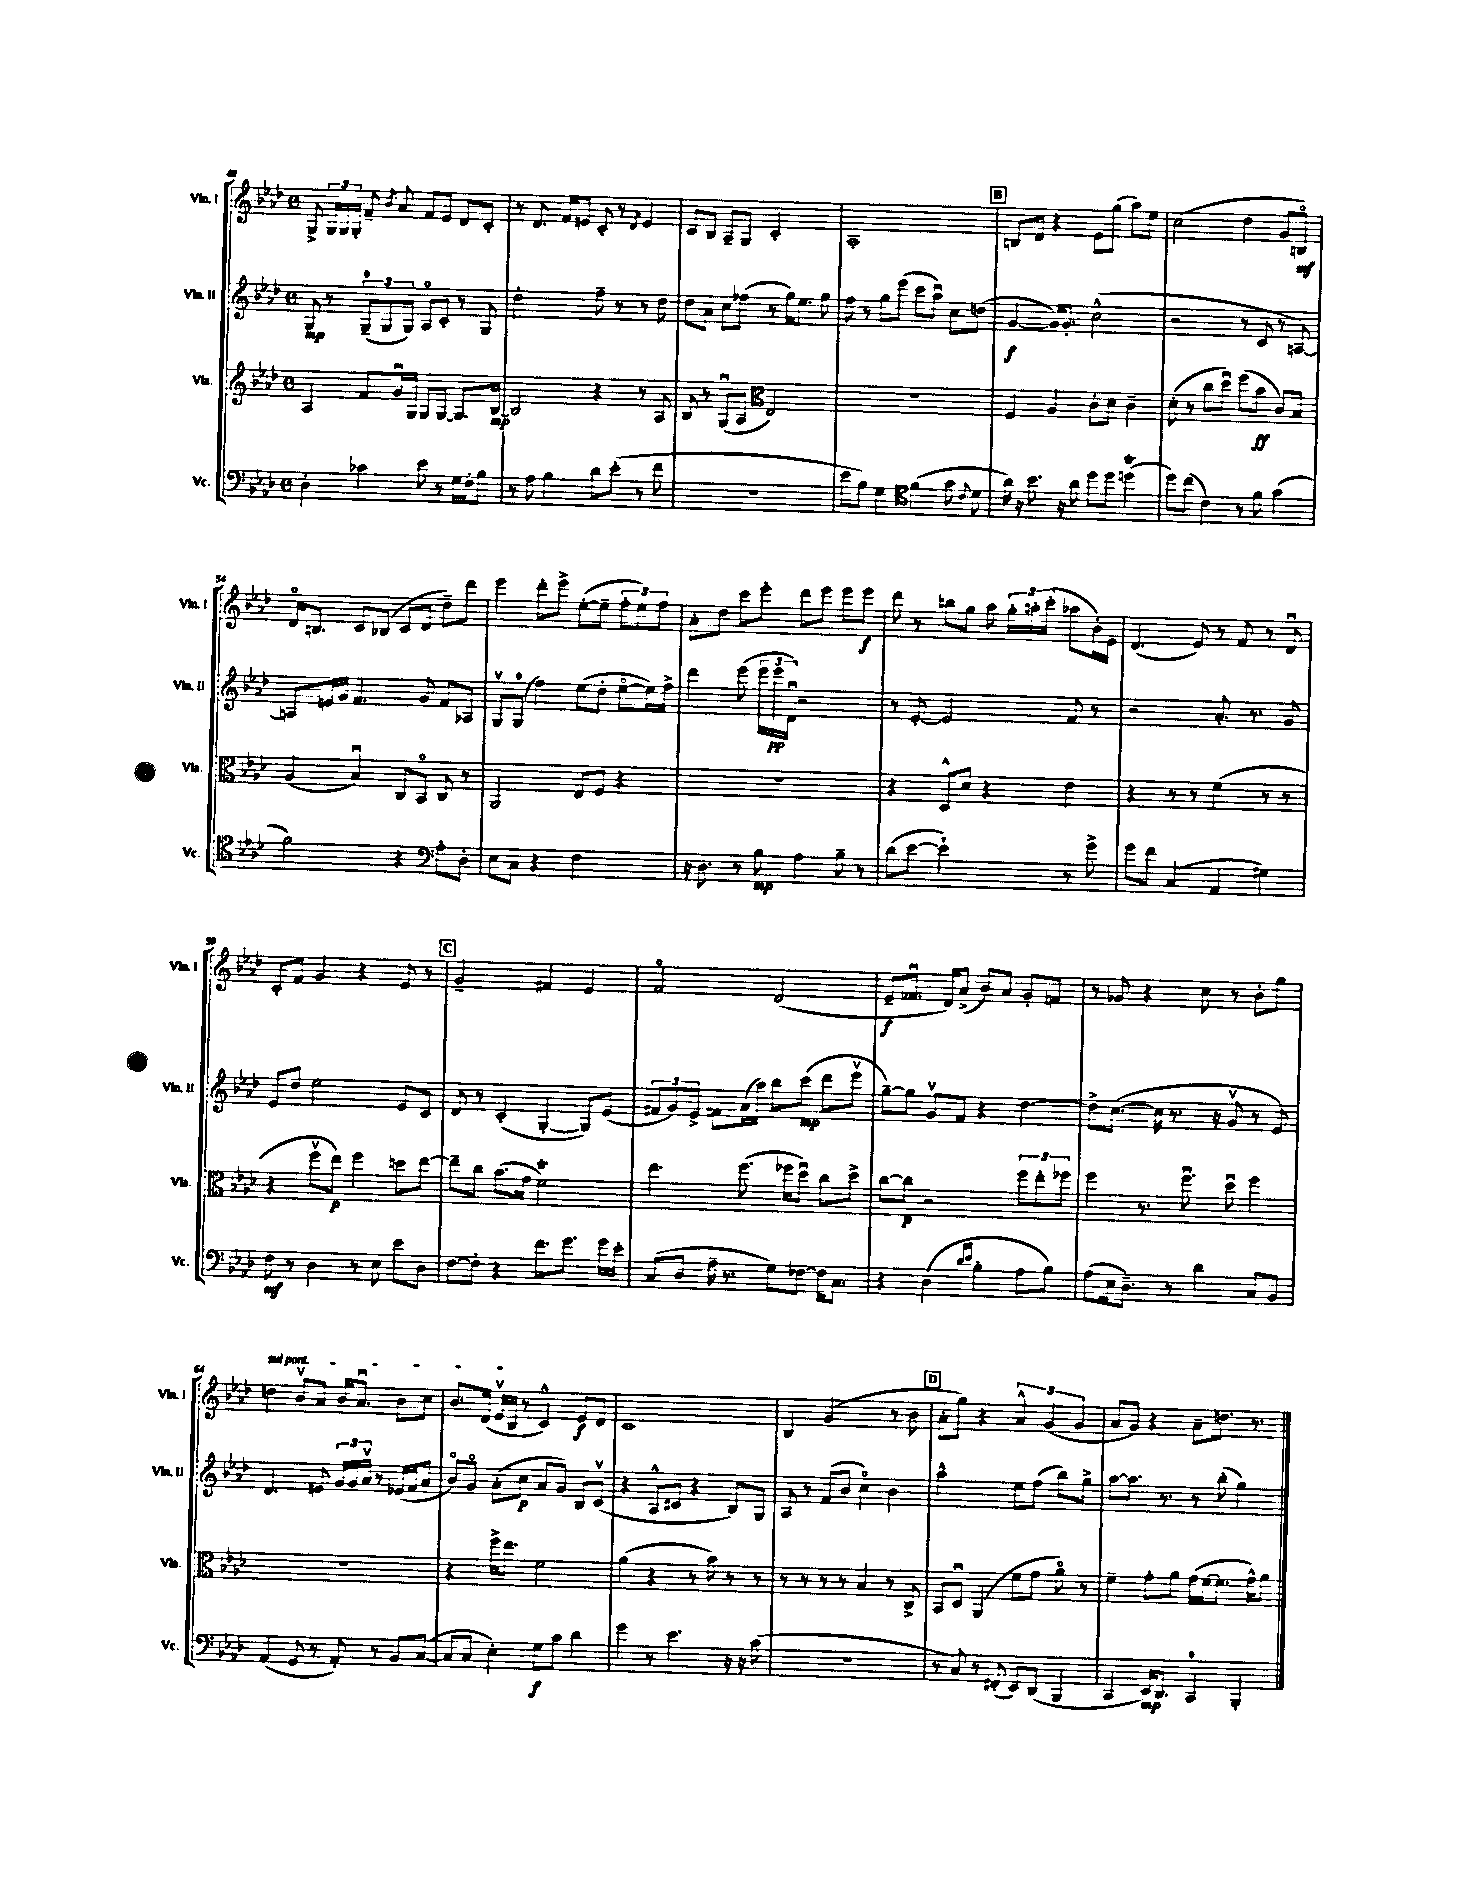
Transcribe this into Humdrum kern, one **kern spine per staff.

**kern	**kern	**kern	**kern
*staff4	*staff3	*staff2	*staff1
*clefF4	*clefG2	*clefG2	*clefG2
*k[b-e-a-d-]	*k[b-e-a-d-]	*k[b-e-a-d-]	*k[b-e-a-d-]
*M4/4	*M4/4	*M4/4	*M4/4
*met(c)	*met(c)	*met(c)	*met(c)
4D-'\	4A-/	8G/	8G^/
.	.	8r	24G/LL
.	.	.	24G/
.	.	.	24G'/JJ
4c-\	8f/L	(12G~/L	8f~/
.	.	12G/	.
.	.	.	8qb-/
.	16gu/L	.	8a-/
.	.	12G/J)	.
.	16G/JJ	.	.
8e-\	8G/L	8A-o/L	8f/L
8r	[8G/J	8c'/J	8e-/J
16G\LL	8.G/]L	8r	8d-/L
16F'\J	.	.	.
8B-\J	.	8G/	8c'/J
.	[16B-/Jk	.	.
=	=	=	=
8r	2B-/]	2dd-'\	8r
8A-\	.	.	8.d-/
4B-\	.	.	.
.	.	.	16f/LK
.	.	.	8e/J
8d-\L	4r	8ff~\	8c'/
(8e-'\J	.	8r	8r
.	.	.	8qd-/
8r	8r	8r	4e/
8f\	8A-/	8dd-\	.
=	=	=	=
1r	8B-/	8dd-\L	8c/L
.	8r	8a-\J	8B-/J
.	(8Gu/L	8cc\L	8A-~/L
.	8A-/J	(8ff-\J	8G/J
*	*clefC3	*	*
.	2E-/)	8r	2c'/
.	.	16gg\LK)	.
.	.	8.ee-\J	.
.	.	8gg\	.
=	=	=	=
8e-\L	1r	8ff\	1A-'
8B-\J)	.	8r	.
4G\	.	8gg\L	.
.	.	(8eee-\J	.
*clefC4	*	*	*
(4f\	.	8ccc\L	.
.	.	8aa-u\J)	.
8g\	.	8cc\L	.
8qqc/	.	.	.
8d-\	.	(8dd\J	.
=	=	=	=
16a-\)	4F/	[4g/	8B/L
16r	.	.	.
8.b-\	.	.	8d-/J
.	4A-/	16g/]LK)	4r
16r	.	8.g'/J	.
8a-\	.	.	.
8dd-\L	8c'\L	(2cc^^\	8e-\L
8dd-\J	8d-\J	.	(8gg\J
(4dd\	4c~\	.	8aa-\L)
.	.	.	8ee-\J
=	=	=	=
8dd-\L)	(8d-'\	2r	(2cc\
(8cc\J	8r	.	.
4c\)	8cc\L	.	.
.	8dd-u\J)	.	.
8r	(8ff\L	8r	4dd-\
8f\	8b-\J	8c/	.
(4g\	8c/L)	8r	8g/L
.	8B-/J	[8A/)	8Bo/J)
=	=	=	=
2f\)	(4A-/	8A/]L	16d-o/LK
.	.	.	8.B/J
.	.	16e/L	.
.	.	16g/JJ	.
.	4B-u/)	4.f/	8c/L
.	.	.	(8B-/J
4r	8C/L	.	8c/L
.	8BB-o/J	8g/	8d-/J
*clefF4	*	*	*
8A-'\L	8C/	8f/L	8dd-~\L)
8D-'\J	8r	8A-/J	8ddd-\J
=	=	=	=
8E-\L	2AA-/	8Gv/L	4eee-\
8C\J	.	(8G/J	.
4r	.	4ff\)	8ddd-'\L
.	.	.	8eee-^\J
2F\	8E-/L	(8ee-\L	([8ee-'\L
.	8F/J	8dd-'\J	8ee-~\]J
.	4r	[8ee-o\L	12ff'\L
.	.	.	12ee-\)
.	.	16ee-\]L)	.
.	.	.	12ff\J
.	.	16ff^\JJ	.
=	=	=	=
16r	1r	4ddd-\	8a-'\L
8.D-\	.	.	.
.	.	.	8dd-\J
8r	.	(8eee-\	8ccc\L
8B-\	.	24eee-\LL	8eee-'\J
.	.	24eee-\	.
.	.	24d-u\JJ)	.
4A-\	.	2r	8ddd-\L
.	.	.	8eee-\J
8B-~\	.	.	8eee-\L
8r	.	.	8eee-\J
=	=	=	=
(8d-\L	4r	8r	8ddd-\
[8e-\J	.	[8e-'/	8r
2e-`\])	8D-^^/L	2e-/]	8bb\L
.	8d-/J	.	8gg\J
.	4r	.	8aa-\
.	.	.	24gg'\LL
.	.	.	24aa'\
.	.	.	(24ccc'\JJ
8r	4e-\	8f/	8aa-\L
8g^\	.	8r	16b-'\L)
.	.	.	16e-\JJ
=	=	=	=
8g\L	4r	2r	(4.d-/
8f\J	.	.	.
(4C/	8r	.	.
.	8r	.	8e-/)
4AA-/	(4f\	8.a-'/	8r
.	.	.	8f/
.	.	8.r	.
4G#\)	8r	.	8r
.	8r	8g/	8d-u/
=	=	=	=
8F\	4r	8e-/L	8c'/L
8r	.	8dd-/J	8f/J
4D-\	8ffv\L	2ee-\	4g/
.	8ee-\J)	.	.
8r	4ff\	.	4r
8E-\	.	.	.
8e-\L	8dd\L	8e-/L	8e-/
8D-\J	[8ee-\J	8c/J	8r
=	=	=	=
[8F\L	8ee-~\]L	8d-/	2g~/
8F'\]J	8cc\J	8r	.
4r	(8.b-\L	(4c'/	.
.	16g\Jk	.	.
8.f\L	2f\)	[4G'/	4f#/
8.g\J	.	.	.
.	.	8G/]L)	4e-/
16g\LL	.	(8e-/J	.
16e-'\JJ	.	.	.
=	=	=	=
(8C/L	4.ee-\	12f#/L	2fo/
.	.	12g/)	.
8D-/J	.	.	.
.	.	12e-^/J	.
16A-~\	.	8f\L	.
8.r	.	.	.
.	(8.ff\	(16a-\L	.
.	.	16aa-\JJ)	.
8G\L)	.	8bb-\L	(2d-/
.	16ff-\LK	.	.
[8F-\J	8dd-u\J)	(8ccc\J	.
16F-\]LK	8cc\L	8ddd-\L	.
8.C\J	.	.	.
.	8dd-^\J	8eee-v\J	.
=	=	=	=
4r	[8cc\L	[8gg~\L)	8e-~/L
.	8cc\]J	8gg\]J	8.f-u/J
(4D-\	2r	8gv/L	.
.	.	.	16d-/LK)
.	.	8f/J	(8a-^/J
16qqd-/LL	.	.	.
16qqe-/JJ	.	.	.
4B-'\	.	4r	8b-/L)
.	.	.	8a-/J
8A-\L	12ff\L	[4dd-\	8g'/L
.	12ee-'\	.	.
8B-\J)	.	.	8f/J
.	12ff-\J	.	.
=	=	=	=
(8A-\L	4ff\	8dd-^\]L	8r
16E-\k	.	([8.cc\J	8g-/
8.D-~\J)	.	.	.
.	8.r	.	4r
.	.	16cc\]	.
8r	.	8.r	.
.	8.ffu\	.	.
4d-\	.	.	8cc\
.	.	16r	.
.	8dd-u\	8gv/	8r
8C/L	4ff\	8r	8b-'\L
8BB-/J	.	8e-/)	8gg\J
=	=	=	=
(4AA-/	1r	4.d-/	4dd\
8GG/	.	.	8b-v/L
8r	.	8e/	8a-/J
8AA-'/)	.	24g/LL	16b-/LK
.	.	24g/	.
.	.	.	8.a-u/J
.	.	24a-v/JJ	.
8r	.	8r	.
8BB-/L	.	(16e-/LL	8b-\L
.	.	16f/J	.
([8C/J	.	8a-/J	8cc\J
=	=	=	=
8C/]L	4r	8b-o/L)	8.b-/L
8C/J	.	8go/J	.
.	.	.	(16d-/Jk
4E-'\)	16ff^\LK	(8a-'\L	16e-v/LL
.	8.ee-\J	.	16B-/JJ
.	.	8cc\J	8r
8G\L	2f\	8a-/L	4c^^/)
8c\J	.	8g/J)	.
4d-\	.	8B-/L	8e-/L
.	.	(8cv/J	8d-/J
=	=	=	=
4g\	(4a-\	4r	1c
8r	4r	8A-^^/L	.
4.e-\	.	8c#/J	.
.	8r	4r	.
.	8b-\)	.	.
16r	8r	8B-/L)	.
16r	.	.	.
(8c\	8r	8G/J	.
=	=	=	=
1r	8r	8A-/	4B-/
.	8r	8r	.
.	8r	(8f/L	(2g/
.	8r	8b-/J	.
.	4B-/	4cco\)	.
.	8r	4b-\	8r
.	8C^/	.	8b-\
=	=	=	=
8r	8BB-/L	2aa-^^\	8a-'\L
8C/)	8D-u/J	.	8gg\J)
8r	(4AA-/	.	4r
(8FF#'/	.	.	.
8EE-/L)	8f\L	8ee-\L	6a-^^/
(8DD-/J	8g\J	(8ff\J	.
.	.	.	(6g/
4BBB-/	8a-o\)	8bb-\L)	.
.	.	.	6g/
.	8r	8gg^\J	.
=	=	=	=
4CC/	4f~\	[8aa-\L	8a-/L
.	.	8.aa-\]J	8g/J)
16EE-/LK)	8g'\L	.	4r
8.DD-/J	.	8.r	.
.	8a-\J	.	.
4CC/	(16g\LL	8r	8a-~\L
.	[16f\J	.	.
.	8.f\]J	(8bb-'\	8.dd\J
4BBB-'/	.	4gg\)	.
.	16g^^\LK)	.	8.r
.	8a-\J	.	.
==	==	==	==
*-	*-	*-	*-
